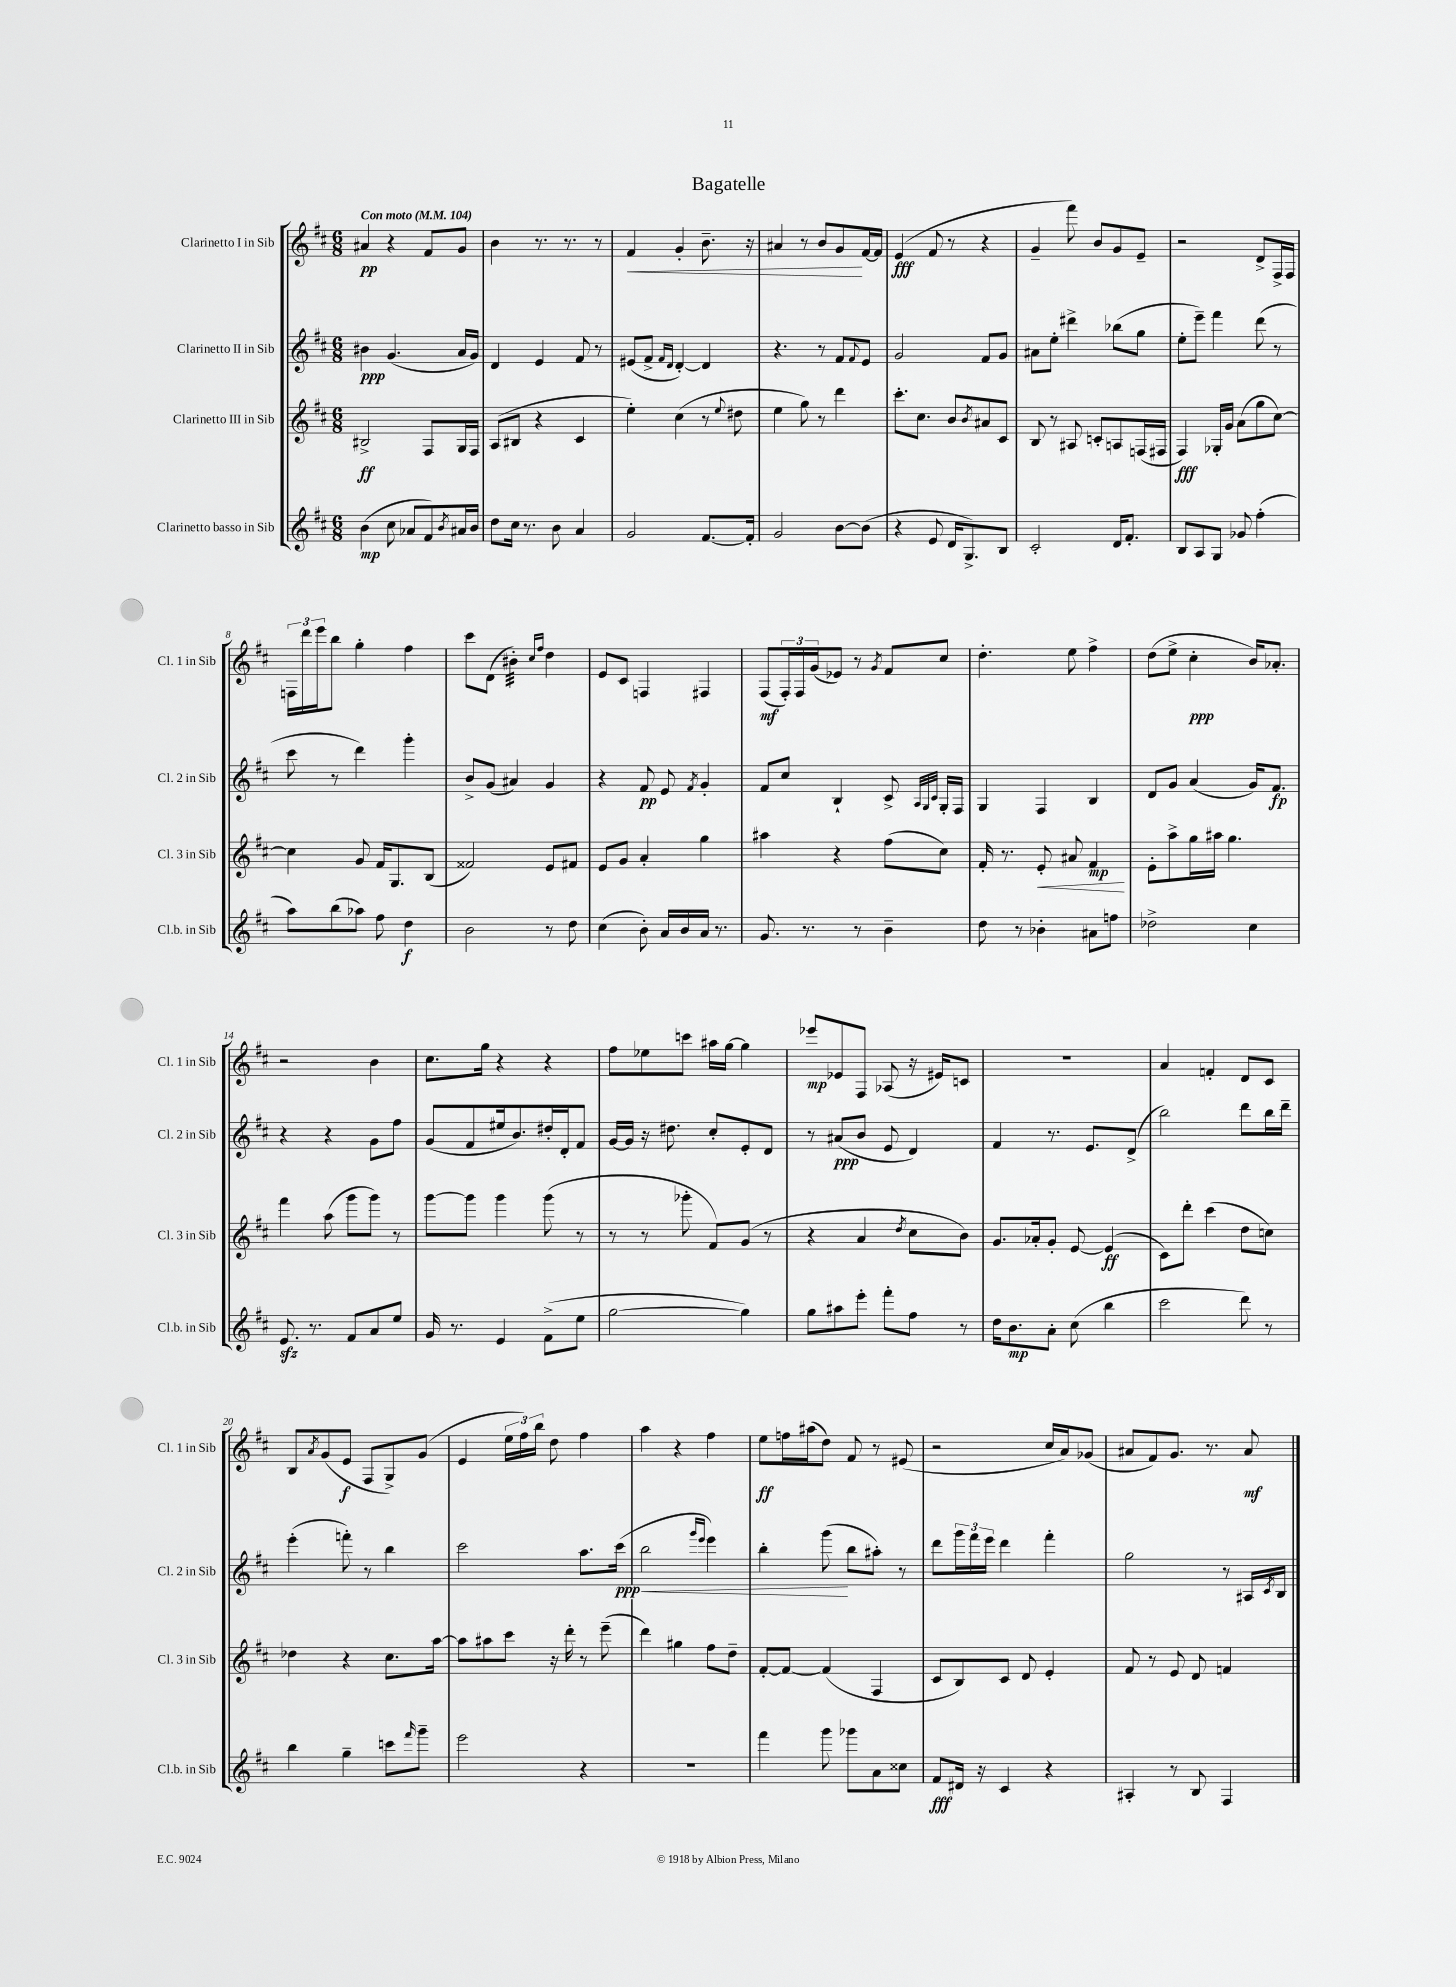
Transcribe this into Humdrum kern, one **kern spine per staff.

**kern	**kern	**kern	**kern
*staff4	*staff3	*staff2	*staff1
*clefG2	*clefG2	*clefG2	*clefG2
*k[f#c#]	*k[f#c#]	*k[f#c#]	*k[f#c#]
*M6/8	*M6/8	*M6/8	*M6/8
*MM104	*MM104	*MM104	*MM104
(4b	2B#^	4b#	4a#
8cc#	.	(4.g	4r
8a-	.	.	.
8f#)	8F#	.	8f#
8qb	.	.	.
16a#	16G	16a	8g
16b	16F#	16g)	.
=	=	=	=
8dd	(8A	4d	4b
16cc#	8B#	.	.
8.r	.	.	.
.	4r	4e	8.r
8b	.	.	.
.	.	.	8.r
4a	4c#	8f#	.
.	.	8r	8r
=	=	=	=
2g	4ee')	(8e#	4f#
.	.	8f#^	.
.	.	16qqf#	.
.	.	16qqd	.
.	(4cc#	[4d')	4g'
[8.f#	8r	4d]	8.b~
.	8qqee	.	.
.	8dd#	.	.
16f#']	.	.	16r
=	=	=	=
2g	4ee	4.r	4a#
.	8gg)	.	8r
.	8r	8r	8b
[8b	4ddd	8f#	8g
.	.	8qqf#	.
(8b]	.	8e	[16f#
.	.	.	16f#]
=	=	=	=
4r	8.ccc#'	2g	(4e
.	8.cc#	.	.
8e	.	.	8f#
16d	8b	.	8r
8.G^)	.	.	.
.	8qb	.	.
.	8a#	8f#	4r
8B	8c#	8g	.
=	=	=	=
2c#'	8B	8a#	4g~
.	8r	8ee'	.
.	8A#	4ddd#^	8fff#)
.	8c'	.	8b
16d	8A	(8bb-	8g
8.f#'	.	.	.
.	(16F	8gg	8e~
.	16F#	.	.
=	=	=	=
8B	4F#)	8ee'	2r
8A	.	8eee~)	.
8G	16G-'	4fff#	.
.	16g	.	.
8g-	(8a	.	.
(4ff#'	8gg	(8ddd	8d^
.	[8cc#)	8r	16F#^
.	.	.	16F#
=	=	=	=
8aa)	4cc#]	8ccc#	24F
.	.	.	24ddd
.	.	.	24eee
(8bb	.	8r	8bb
8aa-)	8g	4ddd)	4gg'
8ff#	16f#	.	.
.	8.G	.	.
4dd	.	4ggg'	4ff#
.	(8B	.	.
=	=	=	=
2b	2f##)	8b^	8ccc#
.	.	(8g	(8d
.	.	4a#)	4b#')
.	.	.	16qqcc#
.	.	.	16qqff#
8r	8e	4g	4dd
8dd	8f#	.	.
=	=	=	=
(4cc#	8e	4r	8e
.	8g	.	8c#
8b')	4a'	8f#	4F
16a	.	8e	.
16b	.	.	.
.	.	8qf#	.
16a	4gg	4g'	4F#
8.r	.	.	.
=	=	=	=
8.g	4aa#	8f#	(8F#
.	.	8cc#	24F#')
.	.	.	24F#
8.r	.	.	.
.	.	.	(24g
.	4r	4B`	8e-)
8r	.	.	8r
.	.	.	8qg
4b~	(8ff#	8c#^	8f#
.	.	32qqA	.
.	.	32qqG	.
.	.	32qqc#	.
.	8cc#)	16G'	8cc#
.	.	16F#	.
=	=	=	=
8dd	16f#'	4G	4.dd'
.	8.r	.	.
8r	.	.	.
4b-'	8e'	4F#	.
.	8a#	.	8ee
8a#	4f#	4B	4ff#^
8ff	.	.	.
=	=	=	=
2dd-^	8e'	8d	(8dd
.	8aa^	8g	8ee^
.	16gg	(4a	4cc#'
.	16aa#	.	.
.	4.gg	.	.
4cc#	.	16g)	16b)
.	.	8.f#	8.a-'
=	=	=	=
8.e	4fff#	4r	2r
8.r	.	.	.
.	(8aa	4r	.
8f#	8ggg	.	.
8a	8ggg)	8g	4b
8ee	8r	8ff#	.
=	=	=	=
16g	[8ggg	(8g	8.cc#
8.r	.	.	.
.	8ggg]	8f#	.
.	.	.	16gg
4e	4ggg	16ee#	4r
.	.	8.b)	.
(8f#^	(8ggg	16dd#'	4r
.	.	16d'	.
8ee	8r	8f#	.
=	=	=	=
[2gg	8r	[16g	8ff#
.	.	16g]	.
.	8r	16r	8ee-
.	.	8.dd#	.
.	8ggg-'	.	8ccc
.	8f#)	8cc#'	16aa#
.	.	.	[16gg
4gg])	(8g	8e'	4gg]
.	8r	8d	.
=	=	=	=
8gg	4r	8r	8eee-
8aa#	.	(8a#	8e-
8eee'	4a	8b	8F#
8fff#'	.	8e	(8A-
.	8qdd	.	.
8ff#	8cc#	4d)	16r
.	.	.	16e#)
8r	8b)	.	8c
=	=	=	=
16dd	8.g	4f#	2.r
8.b	.	.	.
.	16a-'	.	.
8a'	8g'	8.r	.
(8cc#	[8e	.	.
.	.	8.e	.
4bb	(4e]	.	.
.	.	(8d^	.
=	=	=	=
2ccc#	8c#)	2bb)	4a
.	8ddd'	.	.
.	(4ccc#	.	4f'
8ddd)	8dd	8ddd	8d
8r	8cc)	16bb	8c#
.	.	16ddd~	.
=	=	=	=
4bb	4dd-	(4eee'	8B
.	.	.	8qa
.	.	.	(8g
4gg~	4r	8fff')	8e
.	.	8r	8F#
8ccc	8.cc#	4bb	8G^)
16qqfff#	.	.	.
8ggg~	.	.	(8g
.	[16aa	.	.
=	=	=	=
2eee	8aa]	2ccc#	4e
.	8aa#	.	.
.	8ccc#	.	24ee
.	.	.	24ff#)
.	.	.	24bb
.	16r	.	8dd
.	16ddd'	.	.
4r	8r	8.aa	4ff#
.	(8eee~	.	.
.	.	(16ccc#	.
=	=	=	=
2.r	4ddd)	2bb	4aa
.	4gg#	.	4r
.	.	16qqggg	.
.	.	16qqeee	.
.	8ff#	4eee)	4ff#
.	8dd~	.	.
=	=	=	=
4fff#	[8f#'	4bb'	8ee
.	8f#_	.	16ff
.	.	.	(16aa#
8ggg	(4f#]	(8ggg	8dd)
8ggg-	.	8bb	8f#
8a	4F#	8aa#')	8r
8cc##	.	8r	(8e#
=	=	=	=
8f#	8c#	8ddd	2r
16d#	8B)	24ggg	.
.	.	24fff#	.
16r	.	.	.
.	.	24eee	.
4c#	8c#	4ddd	.
.	8d	.	.
4r	4e'	4fff#'	16cc#
.	.	.	16a)
.	.	.	(8g-
=	=	=	=
4A#'	8f#	2gg	8a#
.	8r	.	8f#)
8r	8e	.	8.g
8B	8d	.	.
.	.	.	8.r
4F#	4f	8r	.
.	.	16A#	8a#
.	.	8qc#	.
.	.	16B	.
==	==	==	==
*-	*-	*-	*-
